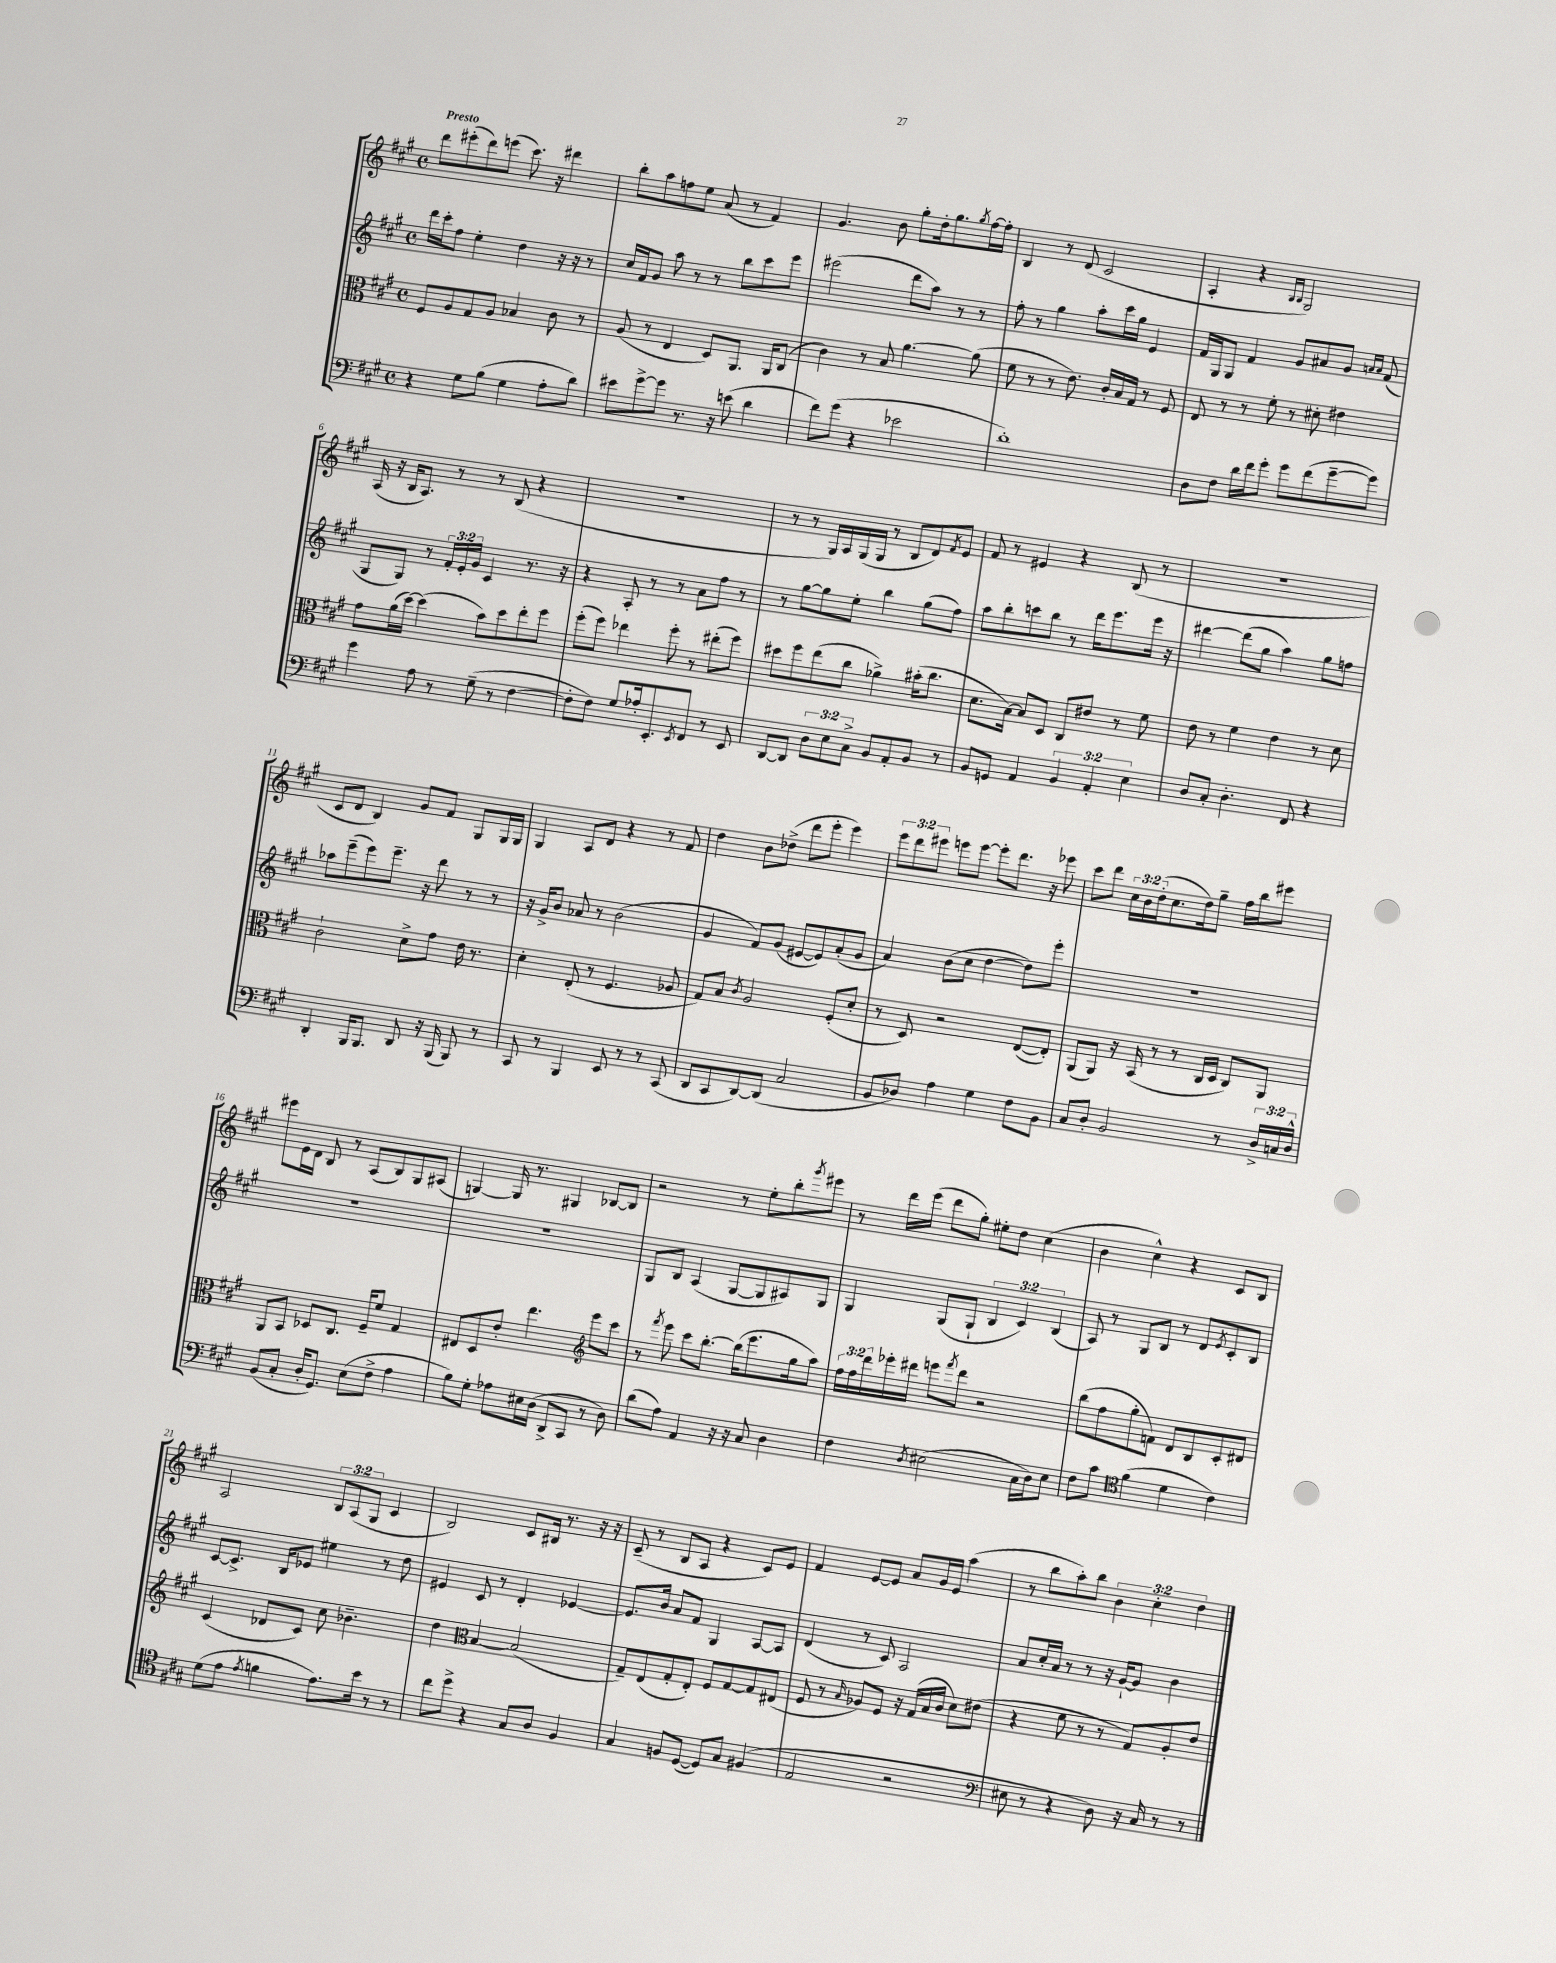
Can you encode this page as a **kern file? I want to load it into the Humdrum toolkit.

**kern	**kern	**kern	**kern
*part4	*part3	*part2	*part1
*staff4	*staff3	*staff2	*staff1
*clefF4	*clefC3	*clefG2	*clefG2
*k[f#c#g#]	*k[f#c#g#]	*k[f#c#g#]	*k[f#c#g#]
*M4/4	*M4/4	*M4/4	*M4/4
*met(c)	*met(c)	*met(c)	*met(c)
=1	=1	=1	=1
!	!	!	!LO:TX:a:B:t=Presto
4r	8F#/L	16ddd\LL	8ddd\L
.	.	16ccc#'\J	.
.	8A/	8ff#\J	(8eee#X'\
8G#\L	8G#/	4ee'\	8ddd\)
(8B\J	8A/J	.	(8eeen\J
4G#\	4B-X/	4dd\	8.ccc#\)
.	.	.	16r
8A'\L	8c#\	16r	4ddd#X\
.	.	16r	.
8d\J)	8r	8r	.
=2	=2	=2	=2
8e#X\L	(8A/	16cc#/LL	8bb'\L
.	.	16f#/J	.
[8g#^\	8r	8g#/J	8aa\
8g#\J]	4E/	8aa\	8ffn\
8.r	.	8r	8ee\J
.	8D/L)	8r	(8a/
16r	.	.	.
(8en\	8.AA/J	8bb\L	8r
4d\	.	8ccc#\	4f#/)
.	16AA/KL	.	.
.	(8C#/J	8eee\J	.
=3	=3	=3	=3
8f#\L)	4c#\)	(2eee#X\	4.g#/
(8g#\J	.	.	.
4r	8r	.	.
.	8B/	.	8b\
2e-X\	[4.a\	8ddd\L	8gg#'\L
.	.	8aa\J)	16dd'\k
.	.	.	8.gg#\
.	.	8r	.
.	.	.	8qgg#/
.	(8a\]	8r	[16ff#\L
.	.	.	16ff#'\JJ]
=4	=4	=4	=4
1d')	8f#\	8ff#'\	4B/
.	8r	8r	.
.	8r	4gg#\	8r
.	8.e\)	.	(8d/
.	.	8aa'\L	2c#/
.	16c#'/LL	.	.
.	16B/	16ccc#\L	.
.	16G#/JJ	16gg#\JJ	.
.	8r	4e/	.
.	8F#/	.	.
=5	=5	=5	=5
8D\L	8E/	16f#/LL	4A'/
.	.	16G#/J	.
8F#\J	8r	8G#/J	.
16d\LL	8r	4f#/	4r
16f#\J	.	.	.
8g#'\J	8f#'\	.	.
.	.	.	16qqB/LL
.	.	.	16qqB/JJ
8g#\L	8r	8g#/L	2G#/)
(8f#\	8d#X'\	8a#X/	.
[8g#~\	4e#X\	8g#/J	.
.	.	16qqan/LL	.
.	.	16qqa/JJ	.
8g#\J])	.	(8f#/	.
!!LO:LB:g=z
=6	=6	=6	=6
4g#\	8g#\L	8G#/L	(16A/
.	.	.	16r
.	(16a\L	8G#/J)	16B/KL
.	[16dd\JJ)	.	8.A/J)
8A\	(4dd\]	8r	.
8r	.	24f#'/LL	8r
.	.	24e'/	.
.	.	24g#/JJ	.
(8G#~\	8b\L)	4c#/	8r
8r	8dd\	.	(8B/
[4F#\	8ee'\	8.r	4r
.	8ff#\J	.	.
.	.	16r	.
=7	=7	=7	=7
8F#'\L]	(8ff#'\L	4r	1r
8F#\J)	8ff#\J)	.	.
8G#/L	4ee-X\	8A'/	.
16A-X'/k	.	8r	.
8.EE'/	.	.	.
.	8ff#'\	8r	.
8qEE/	.	.	.
8FF#/J	8r	8a\L	.
8r	(8ee#X'\L	8ff#\J	.
8EE/	8ff#\J)	8r	.
=8	=8	=8	=8
[8DD/L	8dd#X\L	8r	8r
8DD/J]	8ff#\	[8gg#\L	8r
12D\L	(8ee\	8gg#\]	16G#/LL)
.	.	.	16A/
12E\	.	.	.
.	8cc#\J	8ee'\J	(16G#/
12C#^\J	.	.	.
.	.	.	16G#/JJ
8BB/L	4a-X^\)	4bb\	8r
8AA'/	.	.	8B/L
8BB/J	(16b#X'\KL	(8gg#\L	8d/)
.	8.cc#\J	.	.
.	.	.	8qf#/
8r	.	8ff#\J)	8e/J
=9	=9	=9	=9
8BB/L	8.d\L	8aa\L	8f#/
8GGn/J	.	8bb'\	8r
.	[16B\Jk)	.	.
4AA/	8B/L]	8cccn\	4e#X/
.	8D/J	8bb\J	.
6BB/	8C#/L	8r	4r
.	8e#X/J	16ddd\KL	.
6AA'/	.	.	.
.	.	8.eee\	.
.	8r	.	(8B/
6E\	.	.	.
.	8f#\	16eee\Jk	8r
.	.	16r	.
=10	=10	=10	=10
8D/L	8e\	[4ddd#X\	1r
8C#'/J	8r	.	.
4.D'\	4f#\	(8ddd#\L]	.
.	.	8gg#\J	.
.	4e\	4aa\)	.
8FF#/	.	.	.
4r	8r	8gg#\L	.
.	8d\	8ffn\J	.
!!LO:LB:g=z
=11	=11	=11	=11
4DD'/	2c#`\	8aa-X\L	8c#/L
.	.	(8eee~\	8d/J
16BBB/KL	.	8eee\)	4B/)
8.BBB/J	.	.	.
.	.	8.eee~\J	.
8DD/	8d^\L	.	8g#/L
.	.	16r	.
16r	8g#\J	8ddd\	8f#/J
(16BBB/	.	.	.
8BBB/)	16e\	8r	8G#/L
.	8.r	.	.
8r	.	8r	16G#/L
.	.	.	16G#/JJ
=12	=12	=12	=12
8CC#/	4d'\	16r	4G#/
.	.	16g#^/KL	.
8r	.	8b/J	.
4BBB/	(8E'/	8a-X/	8A/L
.	8r	8r	8d/J
8EE/	4.F#/	(2b\	4r
8r	.	.	.
8r	.	.	8r
(8CC#/	8A-X/	.	8f#/
=13	=13	=13	=13
8DD/L	8G#/L)	4g#/	4dd\
8CC#/	8B/J	.	.
.	8qc#/	.	.
[8DD/)	2A/	8f#/L)	8b\L
(8DD/J]	.	(8g#/J	(8dd-X^\J
2C#/	.	[8e#X/L	8ddd\L
.	.	8e#/])	8eee'\J
.	(8F#'/L	(8a'/	4eee\)
.	8d'/J	8g#/J	.
=14	=14	=14	=14
8BB/L	8r	4a/)	12eee\L
.	.	.	12ddd\
8D-X/J)	8D/)	.	.
.	.	.	12eee#X\J
4A\	2r	(8b\L	8eeen\L
.	.	8cc#\J	[8eee\J
4G#\	.	[4dd\	8eee'\L]
.	.	.	8.ddd\J
8F#\L	([8E/L	8dd\L])	.
.	.	.	16r
8BB\J	8E'/J])	8eee'\J	8eee-X\
=15	=15	=15	=15
8C#/L	(8AA/L	1r	8ccc#\L
8D'/J	8AA/J)	.	8ddd\J
2BB/	16r	.	24cc#\LL
.	.	.	24b\
.	(16BB/	.	.
.	.	.	(24dd'\J
.	8r	.	8.cc#\
.	8r	.	.
.	.	.	16dd\k)
.	16C#/LL	.	8gg#~\J
.	16D/JJ	.	.
8r	8C#/L)	.	16ff#\LL
.	.	.	16bb\J
24D^/LL	8AA/J	.	8eee#X\J
24Cn/	.	.	.
24D^^/JJ	.	.	.
!!LO:LB:g=z
=16	=16	=16	=16
(8BB/L	8AA/L	1r	8eee#X\L
8C#'/J	8BB/J	.	16e\L
.	.	.	16d\JJ
16D'/KL	8D-X/L	.	8B/
8.GG#/J)	.	.	.
.	8.C#/J	.	8r
(8E\L	.	.	(8A/L
.	16F#~/KL	.	.
8F#^\J	8f#/J	.	8B/)
4A\	4G#/	.	8G#/
.	.	.	(8A#X/J
=17	=17	=17	=17
8B\L)	8E#X/L	1r	[4Gn/)
8G#'\J	8D/	.	.
8A-X\L	8e'/J	.	16G/]
.	.	.	8.r
16E#X\L	4.ee\	.	.
(16D\JJ	.	.	.
8DD^/L	.	.	4G#X/
8CC#/J	.	.	.
*	*clefG2	*	*
8r	8eee\L	.	[8B-X/L
8D\)	8ccc#\J	.	8B-/J]
=18	=18	=18	=18
(8d\L	8r	8G#/L	2r
.	8qfff#/	.	.
8A\J)	8eee\	8B/J	.
4AA/	8ccc#\L	(4A/	.
.	[8.bb'\J	.	.
16r	.	[8G#/L	8r
16r	(16bb\KL]	.	.
8C#/	8.eee\	8G#/]	8ee'\L
4D\	.	8A#X/)	8bb'\
.	16gg#\k	.	.
.	.	.	8qggg#/
.	8aa\J)	8G#/J	8eee#X\J
=19	=19	=19	=19
4F#\	24ff#\LL	4G#/	8r
.	24ff#\	.	.
.	24ddd\	.	.
.	16eee-X'\	.	16ddd\LL
.	16ddd#X\JJ	.	(16eee\JJ
8qD/	.	.	.
(2E#X\	8eeen\L	(8G#/L	8ddd\L
.	8qfff#/	.	.
.	8ddd#\J	8G#`/J	8gg#'\J)
.	2r	6B/	8ee#X'\L
.	.	.	8dd\J
.	.	6c#/)	.
16C#\LL	.	.	(4cc#\
16D\J)	.	.	.
.	.	(6B/	.
8E#\J	.	.	.
=20	=20	=20	=20
8F#\L	(8bb\L	8A/)	4b\
8c#\J	8ff#\	8r	.
*clefC4	*	*	*
(4f#\	8gg#'\	8G#/L	4cc#^^\)
.	8fn\J)	8B/J	.
4d\	8d/L	8r	4r
.	8B/	8d/L	.
.	.	8qe/	.
4c#\)	8c#'/	8c#'/	8c#/L
.	8d#X/J	8B/J	8B/J
!!LO:LB:g=z
=21	=21	=21	=21
(8d\L	(4c#/	[8c#/L	2A/
8e\J	.	8.c#^/J]	.
8qe/	.	.	.
4fn\	8d-X/L	.	.
.	.	16B/KL	.
.	8c#/J)	8e-X/J	.
8.e\L)	8cc#\	4ee#X\	12B/L
.	.	.	(12A/
.	4.b-X~\	.	.
.	.	.	12G#/J
16b\Jk	.	.	.
8r	.	8r	4c#/
8r	.	8dd\	.
=22	=22	=22	=22
8cc#\L	4dd\	4e#X/	2B/)
8dd^\J	.	.	.
*	*clefC3	*	*
4r	[4B/	8c#/	.
.	.	8r	.
8G#/L	(2B/]	4d'/	8c#/L
8A/J	.	.	16B#X/Jk
.	.	.	8.r
4F#/	.	[4e-X/	.
.	.	.	16r
.	.	.	16r
=23	=23	=23	=23
4G#/	8G#~/L)	8.e-/L]	(8c#~/
.	(8E/	.	8r
.	.	16b/Jk	.
8Fn/L	8G#'/	8a/L	8B/L
([8D/J	8E'/J)	8f#/J	8A/J
8D/L])	8F#/L	4G#/	4r
8G#/J	[8G#/	.	.
(4F#X/	8G#/]	[8A/L	8c#/L)
.	(8E#X/J	8A/J]	8e/J
=24	=24	=24	=24
2E/	8F#/	(4d/	4f#/
.	8r	.	.
.	16qqB/	.	.
.	8A-X/L)	8r	[8e/L
.	8F#/J	8c#/)	8e/J]
2r	16r	2A/	8a/L
.	(16G#/LL	.	.
.	16B/	.	16g#/L
.	16c#/JJ	.	16e/JJ
.	8d\L)	.	(4aa\
.	(8e#X\J	.	.
=25	=25	=25	=25
*clefF4	*	*	*
8E#X\	4r	8a/L	8r
8r	.	16cc#'/L	8bb\L
.	.	16a/JJ	.
4r	8f#\	8r	8aa'\)
.	8r	8r	8bb\J
8D\)	8r	16r	6b\
.	.	[16g#`/KL	.
16r	8G#/L)	8g#/J]	.
.	.	.	6cc#'\
16C#/	.	.	.
8r	8A'/	4b\	.
.	.	.	6dd\
8r	8e/J	.	.
==	==	==	==
*-	*-	*-	*-
